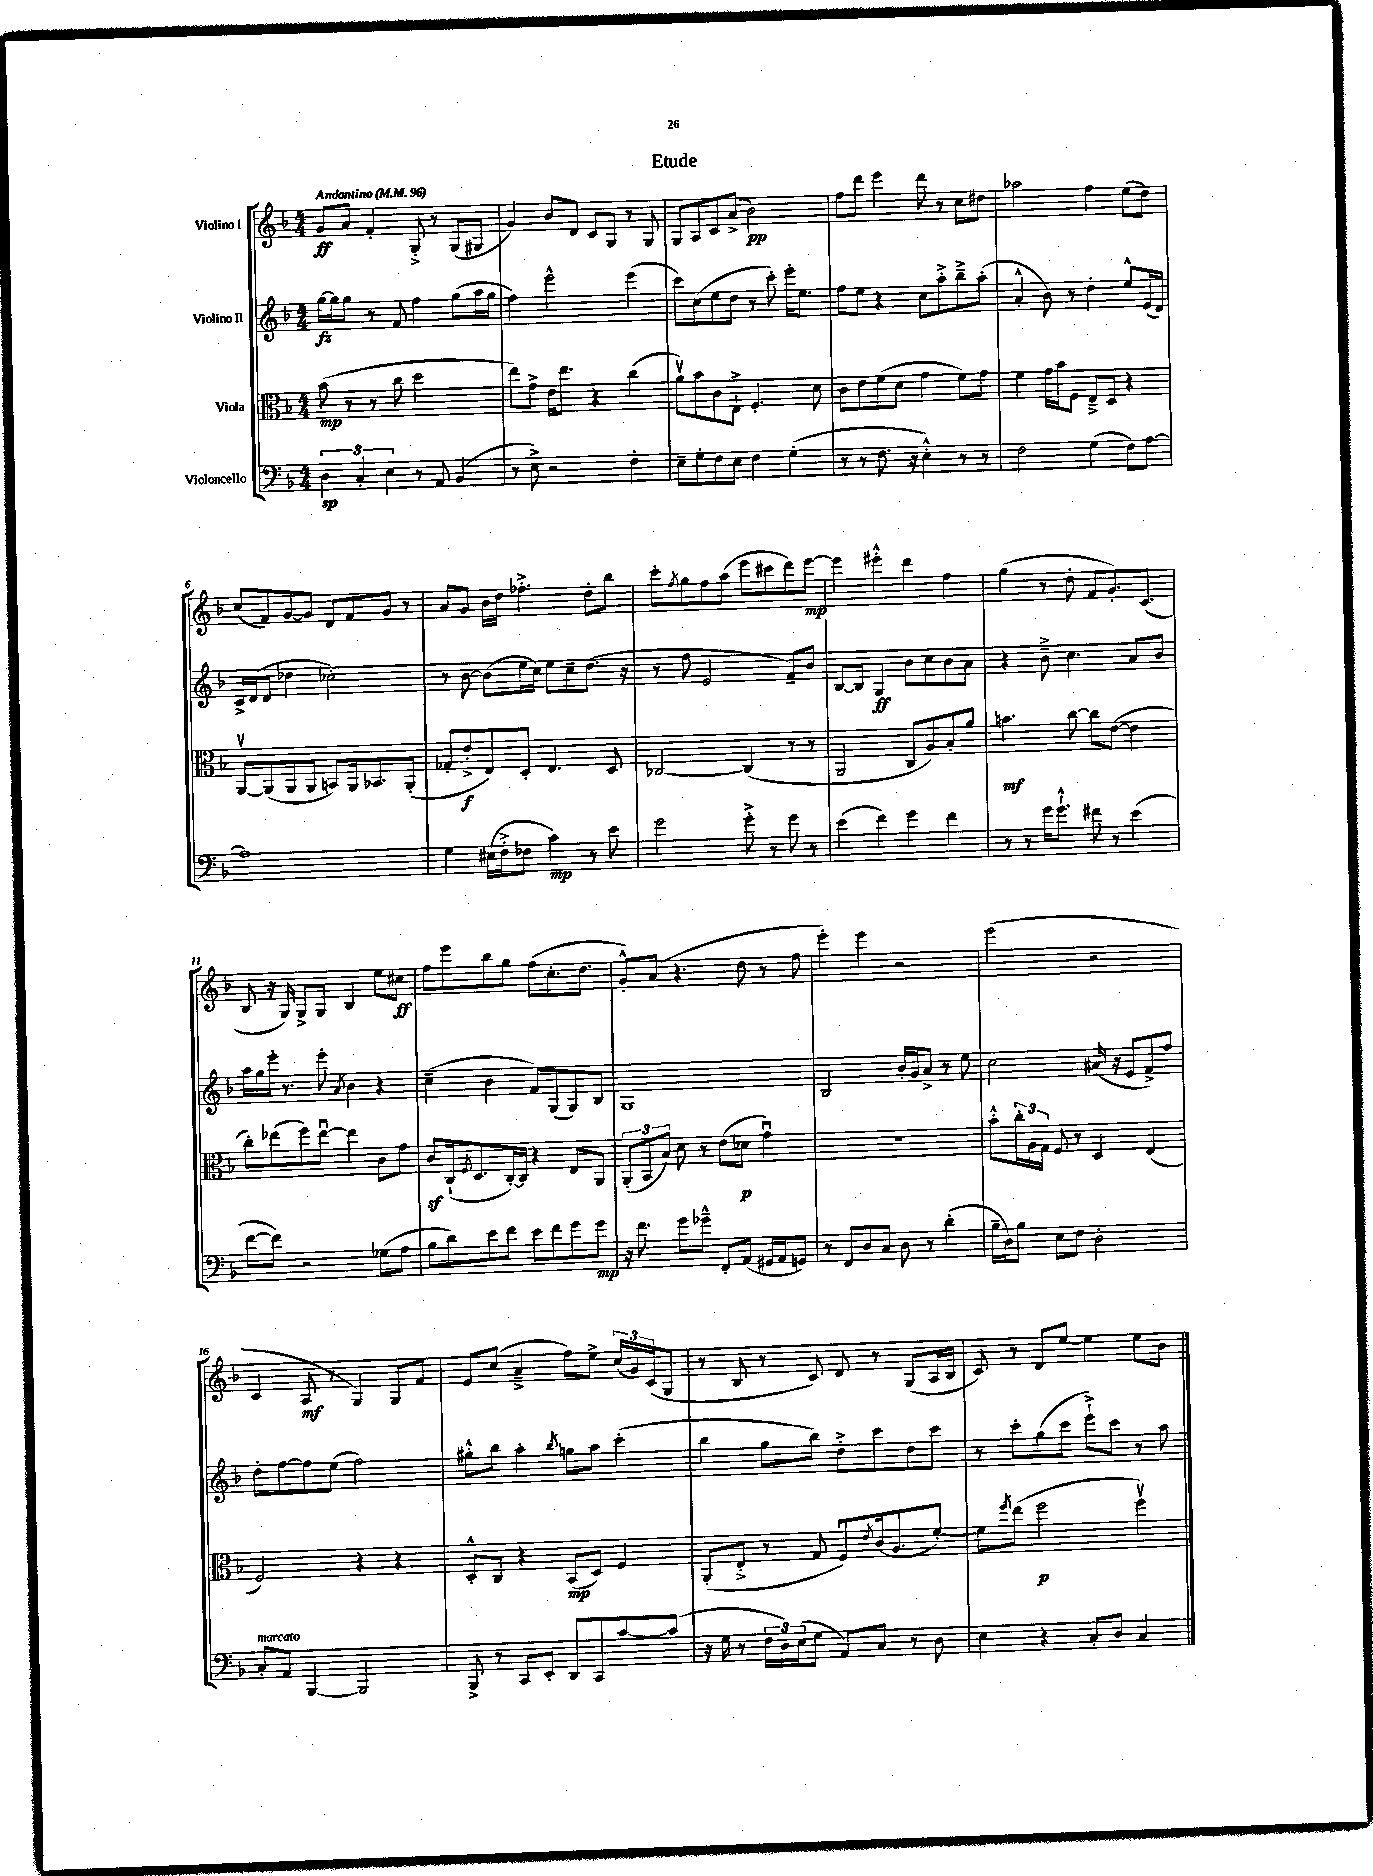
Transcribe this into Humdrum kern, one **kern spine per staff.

**kern	**dynam	**kern	**dynam	**kern	**dynam	**kern	**dynam
*part4	*part4	*part3	*part3	*part2	*part2	*part1	*part1
*staff4	*staff4	*staff3	*staff3	*staff2	*staff2	*staff1	*staff1
*I"Violoncello	*	*I"Viola	*	*I"Violino II	*	*I"Violino I	*
*clefF4	*	*clefC3	*	*clefG2	*	*clefG2	*
*k[b-]	*	*k[b-]	*	*k[b-]	*	*k[b-]	*
*M4/4	*	*M4/4	*	*M4/4	*	*M4/4	*
*MM96	*	*MM96	*	*MM96	*	*MM96	*
=1	=1	=1	=1	=1	=1	=1	=1
!	!	!	!	!	!	!LO:TX:a:B:t=Andantino	!
6D\	sp	(8b-\	mp	[16gg\LL	fz	8g/L	ff
.	.	.	.	16gg\J]	.	.	.
.	.	8r	.	8gg\J	.	8a/J	.
6C'/	.	.	.	.	.	.	.
.	.	8r	.	8r	.	4f'/	.
6E\	.	.	.	.	.	.	.
.	.	8cc\	.	8f/	.	.	.
8r	.	2dd\	.	4ff\	.	8G'^/	.
8AA/	.	.	.	.	.	8r	.
(4BB-/	.	.	.	(8gg\L	.	(8G/L	.
.	.	.	.	16aa\L	.	8G#X/J	.
.	.	.	.	16gg\JJ	.	.	.
=2	=2	=2	=2	=2	=2	=2	=2
8r	.	8ee\L)	.	4ff\)	.	4g/)	.
8E^\)	.	8g^\J	.	.	.	.	.
2r	.	16e\KL	.	2eee^^\	.	8b-/L	.
.	.	8.ee\J	.	.	.	.	.
.	.	.	.	.	.	8d/J	.
.	.	4r	.	.	.	8c/L	.
.	.	.	.	.	.	8G/J	.
4F'\	.	(4cc\	.	(4eee\	.	8r	.
.	.	.	.	.	.	8G/	.
=3	=3	=3	=3	=3	=3	=3	=3
8E~\L	.	8av\L)	.	8ccc\L)	.	8G/L	.
8G'\	.	8b-\	.	(8cc\	.	8A/	.
8F\	.	8c\	.	8ee\	.	8c/	.
8E\J	.	8E`^\J	.	8dd\J	.	(8a^/J	.
4F\	.	4.F'/	.	8r	.	2b-\)	pp
.	.	.	.	8ccc'\)	.	.	.
(4G'\	.	.	.	16eee'\KL	.	.	.
.	.	.	.	8.ee\J	.	.	.
.	.	8d\	.	.	.	.	.
=4	=4	=4	=4	=4	=4	=4	=4
8r	.	8c\L	.	8ff\L	.	8ff\L	.
8r	.	8e\	.	8ee\J	.	8ddd\J	.
8.F\	.	(8f\	.	4r	.	4eee\	.
.	.	8d\J	.	.	.	.	.
16r	.	.	.	.	.	.	.
4E'^^\)	.	4g\	.	8cc\L	.	8ddd\	.
.	.	.	.	8aa'^\	.	8r	.
8r	.	8f\L)	.	8bb-~^\	.	8cc\L	.
8r	.	8g\J	.	(8aa'\J	.	8dd#X\J	.
=5	=5	=5	=5	=5	=5	=5	=5
2F\	.	4f\	.	4a'^^/	.	2aa-X\	.
.	.	16g\LL	.	8b-\)	.	.	.
.	.	16b-\J	.	.	.	.	.
.	.	8F\J	.	8r	.	.	.
(4G\	.	8E~^/L	.	4dd'\	.	4ff\	.
.	.	8D/J	.	.	.	.	.
8F\L)	.	4r	.	8ee^^/L	.	(8ee\L	.
[8A\J	.	.	.	(16e/L	.	8dd\J)	.
.	.	.	.	16d/JJ)	.	.	.
!!LO:LB:g=z
=6	=6	=6	=6	=6	=6	=6	=6
1A]	.	[8AAv/L	.	16c^/LL	.	(8cc/L	.
.	.	.	.	(16d/J	.	.	.
.	.	(8AA/]	.	8d/J	.	8f/)	.
.	.	8AA/	.	4dd-X\	.	[8g/	.
.	.	8AA/J	.	.	.	8g/J]	.
.	.	8BBn/L)	.	2cc-X'\)	.	8d/L	.
.	.	16AA/k	.	.	.	8f/	.
.	.	8.BB-X/	.	.	.	.	.
.	.	.	.	.	.	8g/J	.
.	.	(8AA'/J	.	.	.	8r	.
=7	=7	=7	=7	=7	=7	=7	=7
4G\	.	8G-X'/L	.	8r	.	8a/L	.
.	.	8e'^/	f	[8b-\	.	8g/J	.
(16E#X\LL	.	8E/)	.	(8b-\L]	.	16b-\LL	.
16F'^\J	.	.	.	.	.	16dd\JJ	.
8F-X\J	.	8D'/J	.	16ee\L	.	4.ff-X'^\	.
.	.	.	.	16cc\JJ)	.	.	.
4c\)	mp	4.E/	.	8ee\L	.	.	.
.	.	.	.	8cc~\	.	.	.
8r	.	.	.	(8.dd\J	.	8dd'\L	.
8e\	.	8D/	.	.	.	8bb-\J	.
.	.	.	.	16r	.	.	.
=8	=8	=8	=8	=8	=8	=8	=8
2g\	.	[2C-X/	.	8r	.	8ccc'\L	.
.	.	.	.	.	.	8qff/	.
.	.	.	.	8ff\	.	8gg\	.
.	.	.	.	2e/	.	8ff\	.
.	.	.	.	.	.	(8aa\J	.
8g'^\	.	(4C-/]	.	.	.	8eee\L	.
8r	.	.	.	.	.	8ccc#X\	.
8g\	.	8r	.	8f~/L)	.	8ddd\)	.
8r	.	8r	.	8b-/J	.	[8eee\J	mp
=9	=9	=9	=9	=9	=9	=9	=9
(4e\	.	2AA/	.	[8B-/L	.	4eee\]	.
.	.	.	.	8B-/J]	.	.	.
4f\)	.	.	.	4G/	ff	4eee#X'^^\	.
4g\	.	8C/L	.	8b-\L	.	4ddd\	.
.	.	8A/)	.	8cc\	.	.	.
4f\	.	8B-'/	.	8b-\	.	4ff\	.
.	.	8a/J	.	8a\J	.	.	.
=10	=10	=10	=10	=10	=10	=10	=10
8r	.	4.bn\	mf	4r	.	(4gg\	.
8r	.	.	.	.	.	.	.
16g\KL	.	.	.	8b-~^\	.	8r	.
8.g`^^\J	.	.	.	.	.	.	.
.	.	[8cc\	.	4.cc\	.	8dd'\	.
8f#X\	.	8cc\L]	.	.	.	8f/L	.
8r	.	([8e\J	.	.	.	8.g'/)	.
(4e\	.	4e\]	.	8a/L	.	.	.
.	.	.	.	.	.	(8.c/J	.
.	.	.	.	8b-/J	.	.	.
!!LO:LB:g=z
=11	=11	=11	=11	=11	=11	=11	=11
[8f\L	.	8cc'\L)	.	16aa\LL	.	8B-/	.
.	.	.	.	16gg\	.	.	.
8f\J])	.	(8ee-X\	.	16eee'\JJ	.	16r	.
.	.	.	.	8.r	.	16G/)	.
2r	.	8ff\)	.	.	.	8G^/L	.
.	.	[8ee-u\J	.	8eee'\	.	8G/J	.
.	.	.	.	8qa/	.	.	.
.	.	4ee-\]	.	4b-\	.	4B-/	.
(8G-X\L	.	8c\L	.	4r	.	8ee\L	.
8A\J	.	8g\J	.	.	.	8cc#X\J	ff
=12	=12	=12	=12	=12	=12	=12	=12
8B-\L	.	8cz/L	.	(4cc~\	.	8ff\L	.
8d\)	.	(16C`/k	.	.	.	8eee\	.
.	.	8qF/	.	.	.	.	.
.	.	8.D/	.	.	.	.	.
8e\	.	.	.	4b-\	.	8bb-\	.
8f\J	.	[16C'/L)	.	.	.	8gg\J	.
.	.	16C/JJ]	.	.	.	.	.
8e\L	.	4r	.	8f/L)	.	(8ff\L	.
8f\	.	.	.	(8G/	.	8.cc'\	.
8g\	.	8E/L	.	8G/)	.	.	.
.	.	.	.	.	.	8.dd\J	.
8g\J	mp	8AA/J	.	8B-/J	.	.	.
=13	=13	=13	=13	=13	=13	=13	=13
16r	.	(12AA'/L	.	1G	.	8g'^^/L)	.
8.f\	.	.	.	.	.	.	.
.	.	12BB-/	.	.	.	.	.
.	.	.	.	.	.	(8a/J	.
.	.	12B-/J)	.	.	.	.	.
8g\L	.	8d\	.	.	.	4.r	.
8g-X~^^\J	.	8r	.	.	.	.	.
8FF'/L	.	(8e\L	.	.	.	.	.
(8AA/J	.	8d-X\J	p	.	.	8dd\	.
16GG#X/LL	.	4gu\)	.	.	.	8r	.
16AA/J	.	.	.	.	.	.	.
8GGn/J)	.	.	.	.	.	8ff\	.
=14	=14	=14	=14	=14	=14	=14	=14
8r	.	1r	.	2B-/	.	4eee'\)	.
8FF/L	.	.	.	.	.	.	.
8D/	.	.	.	.	.	4eee\	.
8C/J	.	.	.	.	.	.	.
8D\	.	.	.	16b-'/LL	.	2r	.
.	.	.	.	16g/J	.	.	.
8r	.	.	.	8a^/J	.	.	.
(4d'\	.	.	.	8r	.	.	.
.	.	.	.	8ee\	.	.	.
=15	=15	=15	=15	=15	=15	=15	=15
16B-~\LL	.	8b-'^^\L	.	2cc\	.	(2eee\	.
16D\J)	.	.	.	.	.	.	.
8B-\J	.	24cc'\L	.	.	.	.	.
.	.	24A\	.	.	.	.	.
.	.	24G\JJ	.	.	.	.	.
8E\L	.	8F/	.	.	.	.	.
8F\J	.	8r	.	.	.	.	.
2D'\	.	4D/	.	(16a#X/	.	2r	.
.	.	.	.	16r	.	.	.
.	.	.	.	8e/L	.	.	.
.	.	(4E/	.	8f^/)	.	.	.
.	.	.	.	8ff/J	.	.	.
!!LO:LB:g=z
=16	=16	=16	=16	=16	=16	=16	=16
!LO:TX:a:i:t=marcato	!	!	!	!	!	!	!
8C'/L	.	2F/)	.	8dd'\L	.	4c/	.
8AA/J	.	.	.	[8ff\	.	.	.
[4BBB-/	.	.	.	8ff\]	.	8A/	mf
.	.	.	.	(8ee\J	.	8r	.
2BBB-/]	.	4r	.	2ff\)	.	4G/)	.
.	.	4r	.	.	.	8G/L	.
.	.	.	.	.	.	8f/J	.
=17	=17	=17	=17	=17	=17	=17	=17
8BBB-^/	.	8D'^^/L	.	8gg#X'^^\L	.	8e/L	.
8r	.	8C/J	.	8bb-\J	.	(8cc/J	.
8CC/L	.	4r	.	4aa'\	.	4a~^/	.
8EE'/J	.	.	.	.	.	.	.
.	.	.	.	8qbb-/	.	.	.
8DD/L	.	(8BB-/L	mp	8ggn\L	.	8ff\L)	.
8CC/	.	8D/J)	.	8aa\J	.	8ee^\J	.
[8c/	.	4F/	.	(4ccc'\	.	(24cc/LL	.
.	.	.	.	.	.	24g/)	.
.	.	.	.	.	.	(24c/J	.
(8c/J]	.	.	.	.	.	8G/J	.
=18	=18	=18	=18	=18	=18	=18	=18
16r	.	(8AA'/L	.	4bb-\	.	8r	.
16G\	.	.	.	.	.	.	.
8r	.	8E'^/J	.	.	.	8B-/	.
24F\LL	.	8r	.	8gg\L	.	8r	.
24D\)	.	.	.	.	.	.	.
(24E\J	.	.	.	.	.	.	.
8G\J	.	8G/	.	8bb-\J)	.	8c/)	.
8AA/L)	.	8Fu/L)	.	8dd'^\L	.	8d/	.
.	.	8qe/	.	.	.	.	.
8C/J	.	(16c/k	.	8ccc\	.	8r	.
.	.	8.A/	.	.	.	.	.
8r	.	.	.	8dd\	.	(8G/L	.
8D\	.	[8f'/J)	.	8ccc\J	.	16A/L	.
.	.	.	.	.	.	16B-/JJ	.
=19	=19	=19	=19	=19	=19	=19	=19
4E\	.	8f\L]	.	8r	.	8c/)	.
.	.	8qff/	.	.	.	.	.
.	.	(8ee\J	.	8ccc'\L	.	8r	.
4r	.	2ff\	p	(8gg\	.	8d/L	.
.	.	.	.	8ccc\J	.	[8ee/J	.
8C'/L	.	.	.	8eee`^\L)	.	4ee\]	.
8D/J	.	.	.	8ccc\J	.	.	.
4C/	.	4ffv\)	.	8r	.	8ee\L	.
.	.	.	.	8aa\	.	8b-\J	.
==	==	==	==	==	==	==	==
*-	*-	*-	*-	*-	*-	*-	*-
